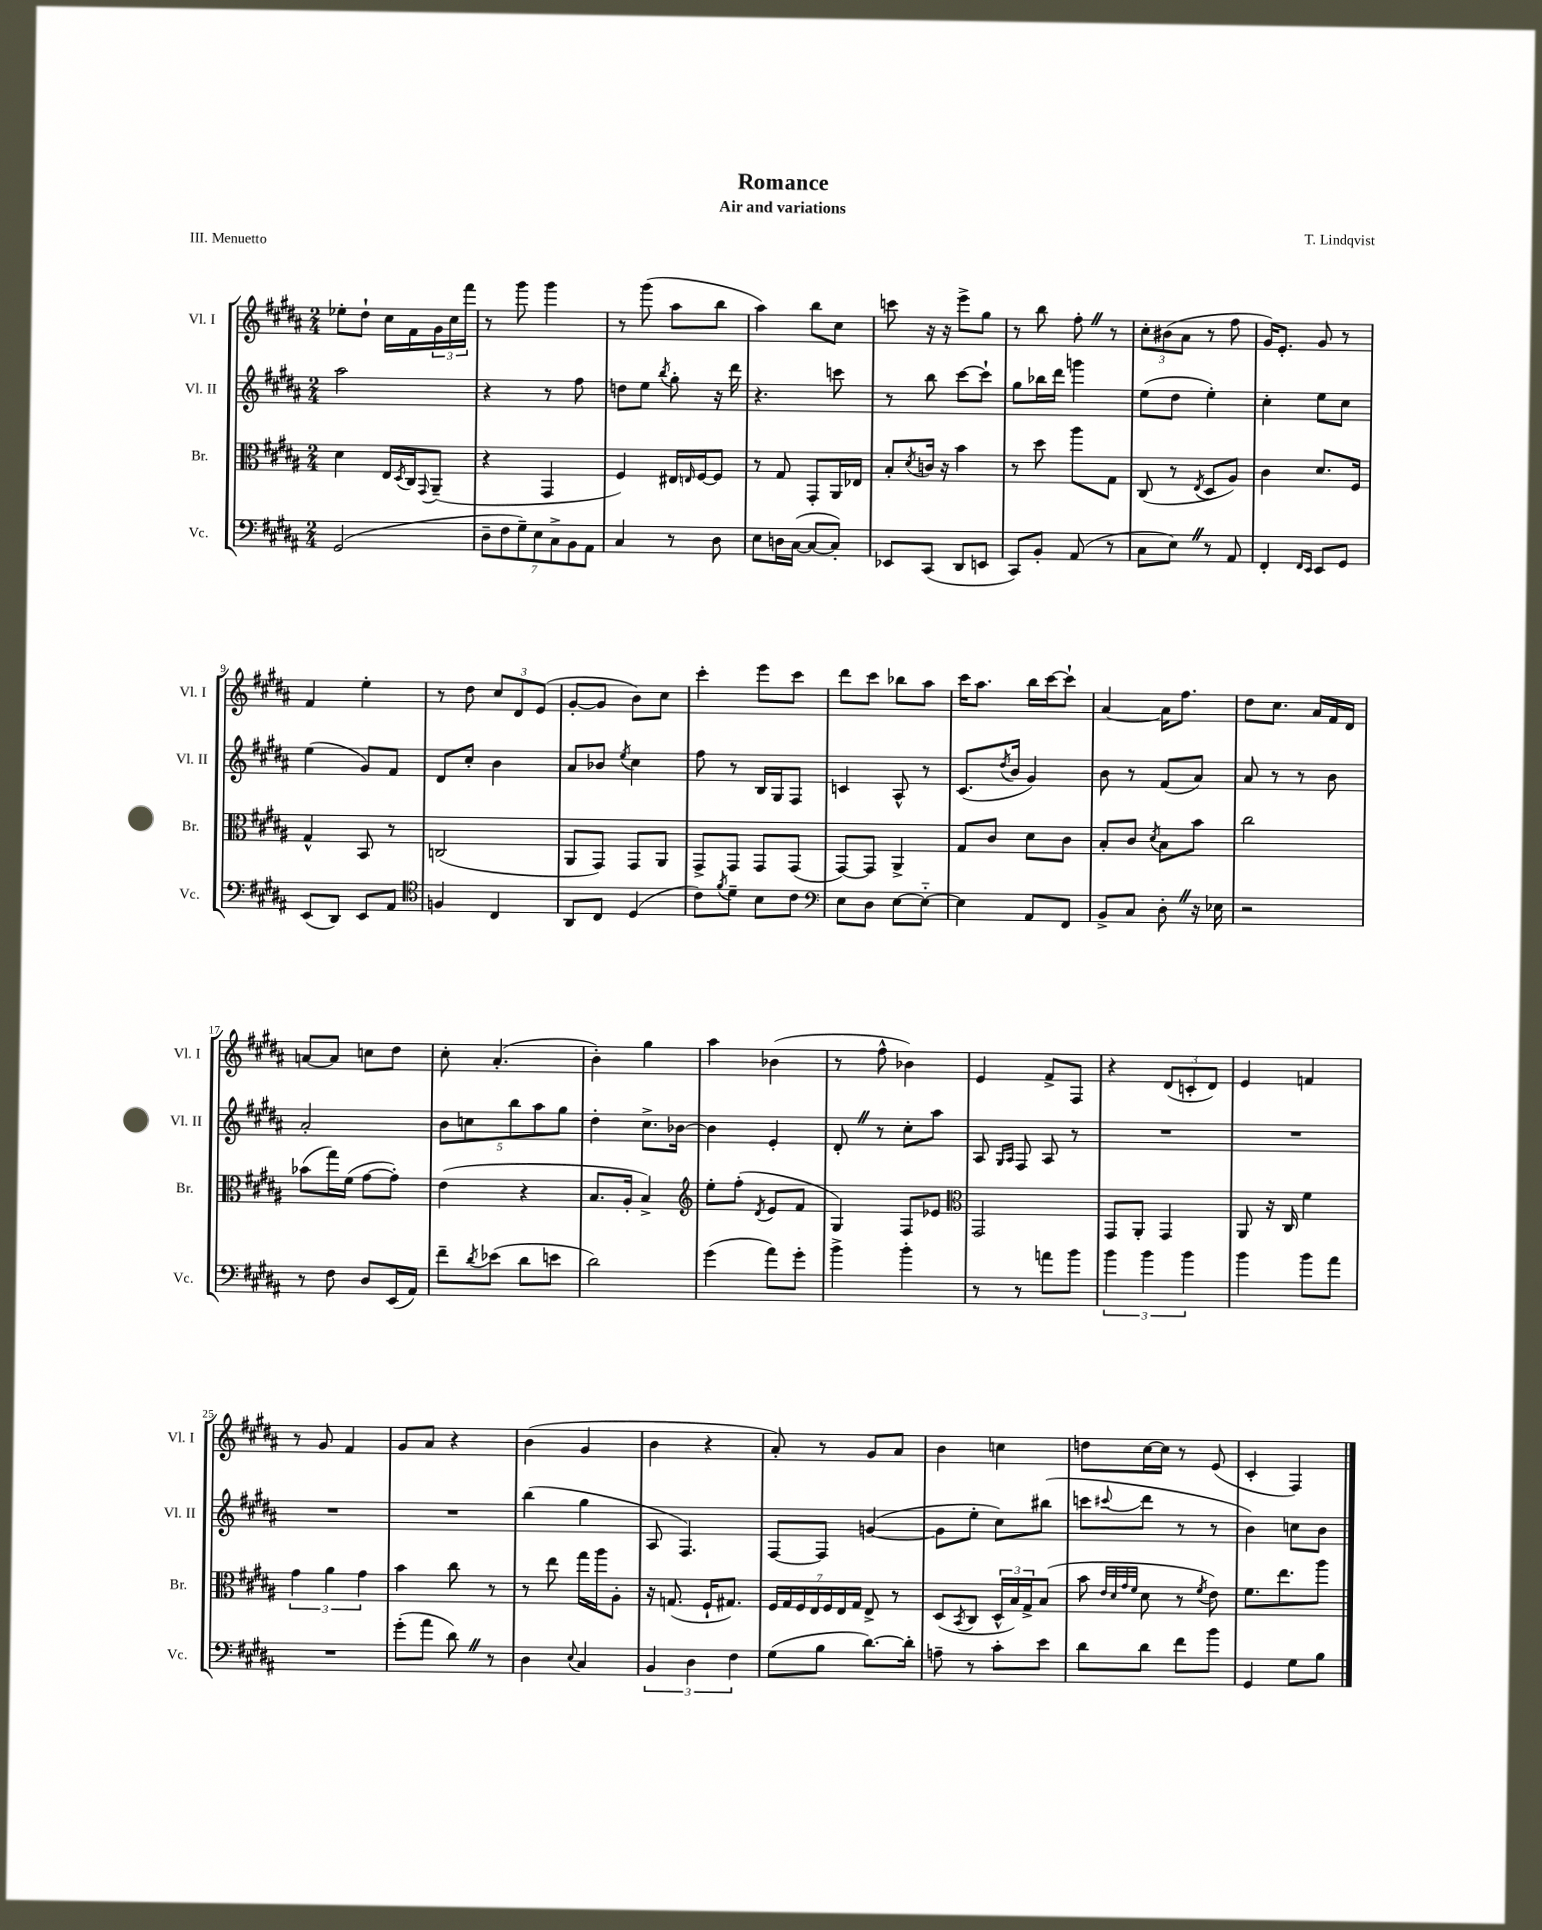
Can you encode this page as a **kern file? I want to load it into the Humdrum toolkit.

**kern	**kern	**kern	**kern
*part4	*part3	*part2	*part1
*staff4	*staff3	*staff2	*staff1
*I"Vc.	*I"Br.	*I"Vl. II	*I"Vl. I
*I'Vc.	*I'Br.	*I'Vl. II	*I'Vl. I
*clefF4	*clefC3	*clefG2	*clefG2
*k[f#c#g#d#a#]	*k[f#c#g#d#a#]	*k[f#c#g#d#a#]	*k[f#c#g#d#a#]
*M2/4	*M2/4	*M2/4	*M2/4
=1	=1	=1	=1
(2GG#/	4d#\	2aa#\	8ee-X'\L
.	.	.	8dd#`\J
.	16E/LL	.	16cc#\LL
.	8qD#/	.	.
.	16C#/J	.	16f#\
.	8qqGG#/	.	.
.	(8AA#~/J	.	24g#\
.	.	.	24cc#\
.	.	.	24fff#\JJ
=2	=2	=2	=2
14D#~\L	4r	4r	8r
14F#\	.	.	.
.	.	.	8ggg#\
14G#~\)	.	.	.
14E\	.	.	.
.	4GG#/	8r	4ggg#\
14C#^\	.	.	.
14BB\	.	.	.
.	.	8ff#\	.
14AA#\J	.	.	.
=3	=3	=3	=3
4C#/	4F#/)	8ddn\L	8r
.	.	8ee\J	(8ggg#\
.	.	8qbb/	.
8r	16E#X/LL	8gg#'\	8aa#\L
.	16qqEn/	.	.
.	[16F#/J	.	.
8D#\	8F#/J]	16r	8bb\J
.	.	16ddd#\	.
=4	=4	=4	=4
8E\L	8r	4.r	4aa#\)
16Dn\L	8G#/	.	.
([16C#\JJ	.	.	.
8C#/L_	8GG#'/L	.	8bb\L
8C#'/J])	16AA#/L	8cccn\	8cc#\J
.	16E-X/JJ	.	.
=5	=5	=5	=5
8EE-X/L	8B'/L	8r	8cccn\
.	8qd#/	.	.
(8CC#/J	16cn/Jk	8bb\	16r
.	16r	.	16r
8DD#/L	4b\	[8ccc#\L	8eee^\L
8EEn/J	.	8ccc#`\J]	8gg#\J
=6	=6	=6	=6
8CC#/L)	8r	8gg#\L	8r
8BB'/J	8dd#\	16bb-X\L	8bb\
.	.	16ddd#\JJ	.
(8AA#/	8aa#\L	4gggn\	8ff#'Z\
8r	8G#\J	.	8r
=7	=7	=7	=7
8C#\L	(8C#/	(8ee\L	12cc#'\L
.	.	.	(12b#X\
8EZ\J)	8r	8dd#\J	.
.	.	.	12a#\J
.	8qE/	.	.
8r	8D#/L	4ee'\)	8r
8AA#/	8A#/J)	.	8ff#\
=8	=8	=8	=8
4FF#'/	4c#\	4cc#'\	16g#/KL)
.	.	.	8.e'/J
16qqFF#/LL	.	.	.
16qqEE/JJ	.	.	.
8EE/L	8.d#/L	8ee\L	8g#/
8GG#/J	.	8cc#\J	8r
.	16F#/Jk	.	.
!!LO:LB:g=z
=9	=9	=9	=9
(8EE/L	4G#^^/	(4ee\	4f#/
8DD#/J)	.	.	.
8EE/L	8BB/	8g#/L)	4ee'\
8AA#/J	8r	8f#/J	.
=10	=10	=10	=10
*clefC4	*	*	*
4Fn/	(2Cn/	8d#/L	8r
.	.	8cc#'/J	8dd#\
4C#/	.	4b\	12cc#/L
.	.	.	12d#/
.	.	.	(12e/J
=11	=11	=11	=11
8AA#/L	8AA#/L	8a#/L	[8g#'/L
8C#/J	8GG#/J)	8b-X/J	8g#/J]
.	.	8qee/	.
(4D#/	8GG#/L	4cc#\	8b\L)
.	8AA#/J	.	8cc#\J
=12	=12	=12	=12
8c#\L)	8GG#^/L	8ff#\	4ccc#'\
8qf#/	.	.	.
8d#~\J	8GG#/J	8r	.
8B\L	8GG#/L	16B/LL	8eee\L
.	.	16G#/J	.
8c#\J	(8GG#/J	8F#/J	8ccc#\J
=13	=13	=13	=13
*clefF4	*	*	*
8E\L	[8GG#/L)	4cn/	8ddd#\L
8D#\J	8GG#/J]	.	8ccc#\J
[8E\L	4AA#^/	8A#^^/	8bb-X\L
8E\J_	.	8r	8aa#\J
=14	=14	=14	=14
4E\]	8G#/L	(8.c#/L	16ccc#\KL
.	.	.	8.aa#\J
.	8c#/J	.	.
.	.	8qdd#/	.
.	.	16b/Jk	.
8AA#/L	8d#\L	4g#/)	16bb\LL
.	.	.	[16ccc#\J
8FF#/J	8c#\J	.	8ccc#`\J]
=15	=15	=15	=15
8BB^/L	8B'/L	8b\	[4a#/
8C#/J	8c#/J	8r	.
.	8qd#/	.	.
8D#'Z\	8B\L	(8f#/L	16a#\KL]
.	.	.	8.ff#\J
16r	8b\J	8a#/J)	.
16E-X\	.	.	.
=16	=16	=16	=16
2r	2cc#\	8a#/	8dd#\L
.	.	8r	8.cc#\J
.	.	8r	.
.	.	.	16a#/LL
.	.	8b\	16f#/
.	.	.	16d#/JJ
!!LO:LB:g=z
=17	=17	=17	=17
8r	(8b-X\L	2a#'/	[8an/L
8F#\	16gg#\L)	.	8a/J]
.	(16f#\JJ	.	.
8D#/L	[8g#\L	.	8ccn\L
(16EE/L	8g#'\J])	.	8dd#\J
16AA#/JJ)	.	.	.
=18	=18	=18	=18
8f#~\L	(4e\	10b\L	8cc#'\
.	.	10ccn\	.
8qd#/	.	.	.
(8e-X\J	.	.	(4.a#'/
.	.	10bb\	.
8d#\L	4r	.	.
.	.	10aa#\	.
8en\J	.	.	.
.	.	10gg#\J	.
=19	=19	=19	=19
2d#\)	8.B/L	4dd#'\	4b'\)
.	16A#'/Jk	.	.
.	4B^/)	8.cc#^\L	4gg#\
.	.	[16b-X\Jk	.
=20	=20	=20	=20
*	*clefG2	*	*
(4g#\	8ee'\L	4b-\]	4aa#\
.	(8ff#'\J	.	.
.	8qd#/	.	.
8a#\L)	8e/L	4e'/	(4b-X\
8g#'\J	8f#/J	.	.
=21	=21	=21	=21
4b^\	4G#/)	8d#'Z/	8r
.	.	8r	8ff#^^\
4b'\	8F#/L	8cc#'\L	4b-X\)
.	8e-X/J	8aa#\J	.
=22	=22	=22	=22
*	*clefC3	*	*
8r	2GG#/	8A#/	4e/
.	.	16qqG#/LL	.
.	.	16qqA#/JJ	.
8r	.	8F#/	.
8an\L	.	8A#/	8f#^/L
8b\J	.	8r	8F#/J
=23	=23	=23	=23
6b\	8GG#/L	2r	4r
.	8AA#'/J	.	.
6b\	.	.	.
.	4GG#/	.	(12d#/L
6b\	.	.	12cn'/
.	.	.	12d#/J)
=24	=24	=24	=24
4b\	8AA#/	2r	4e/
.	16r	.	.
.	16C#/	.	.
8b\L	4f#\	.	4fn/
8a#\J	.	.	.
!!LO:LB:g=z
=25	=25	=25	=25
2r	6g#\	2r	8r
.	.	.	8g#/
.	6a#\	.	.
.	.	.	4f#/
.	6g#\	.	.
=26	=26	=26	=26
(8g#'\L	4b\	2r	8g#/L
8a#\J	.	.	8a#/J
8d#Z\)	8cc#\	.	4r
8r	8r	.	.
=27	=27	=27	=27
4D#\	8r	(4bb\	(4b\
.	8ee\	.	.
8qqE/	.	.	.
4C#/	16gg#\LL	4gg#\	4g#/
.	16aa#\J	.	.
.	8A#'\J	.	.
=28	=28	=28	=28
6BB/	16r	8A#/	4b\
.	(8.Gn/	.	.
.	.	4.F#/)	.
6D#\	.	.	.
.	16F#`/KL	.	4r
.	8.G#X/J)	.	.
6F#\	.	.	.
=29	=29	=29	=29
(8G#\L	28F#/LL	[8F#/L	8a#'/)
.	28G#/	.	.
.	28F#/	.	.
.	28E/	.	.
8B\J	.	8F#/J]	8r
.	28F#/	.	.
.	28E/	.	.
.	28G#/JJ	.	.
[8.d#\L)	8E^/	([4gn/	8g#/L
.	8r	.	8a#/J
16d#'\Jk]	.	.	.
=30	=30	=30	=30
8An~\	(8D#/L	8g\L]	4b\
.	8qBB/	.	.
8r	8C#/J	8ee'\J	.
8c#'\L	24D#^^/LL	8cc#\L)	4ccn\
.	24B/)	.	.
.	24G#^/J	.	.
8e\J	(8B/J	(8bb#X\J	.
=31	=31	=31	=31
8d#\L	8b\	8cccn\L	8ddn\L
.	32qqe/LLL	.	.
.	32qqd#/	.	.
.	32qqg#/	.	.
.	32qqf#/JJJ	8qqccc#X/	.
8d#\J	8d#\	8ddd#\J	[16cc#\L
.	.	.	16cc#\JJ]
8f#\L	8r	8r	8r
.	8qf#/	.	.
8b\J	8e\)	8r	(8e/
=32	=32	=32	=32
4GG#/	8.f#\L	4b\)	4c#'/
.	8.ee\	.	.
8G#\L	.	8ccn\L	4F#/)
8B\J	8aa#\J	8b\J	.
==	==	==	==
*-	*-	*-	*-
